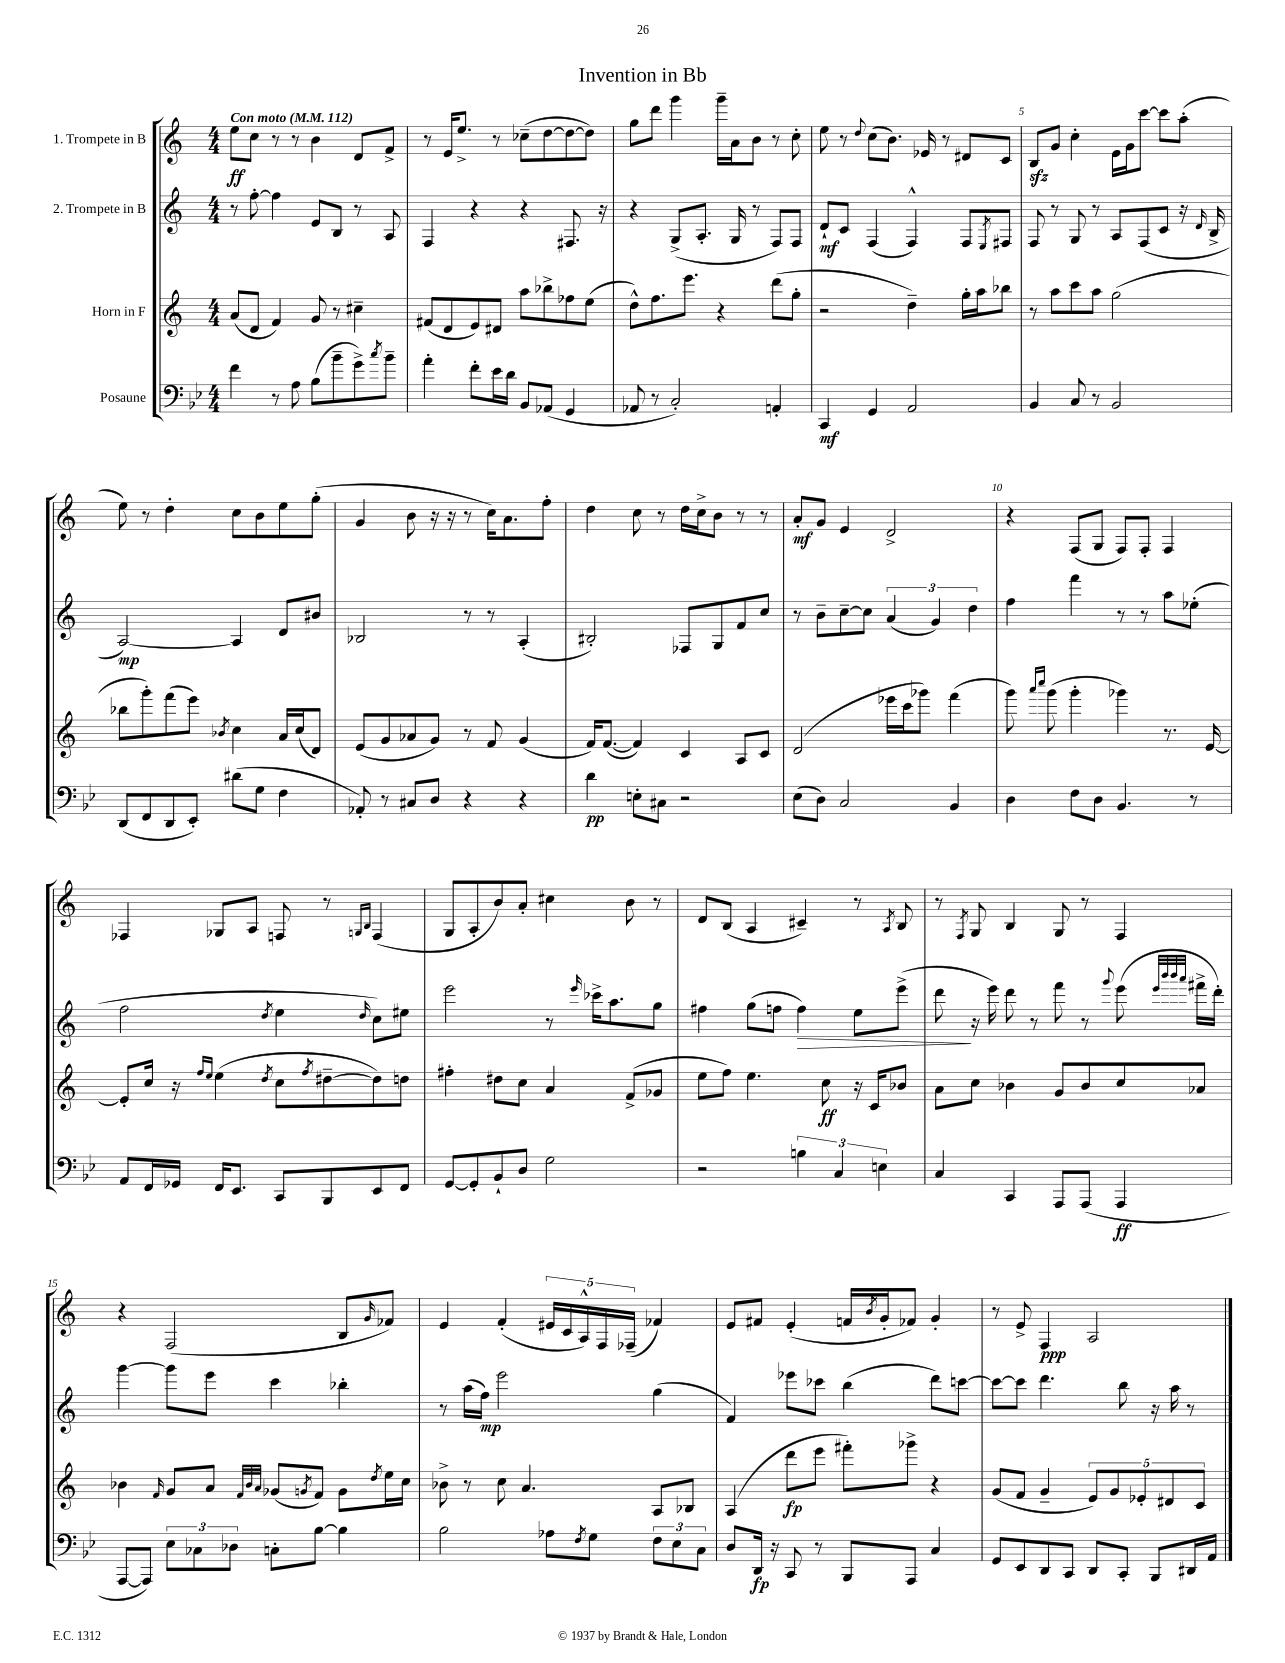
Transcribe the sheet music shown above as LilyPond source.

\header { title = "Invention in Bb" }
<<
\new StaffGroup <<
\new Staff = "s0" \with { instrumentName = "1. Trompete in B" } {
    \clef treble \key c \major \numericTimeSignature \time 4/4 \tempo "Con moto" 4 = 112
    e''8\ff c''8 r8 r8 b'4 d'8 f'8-> |
    r8 e'16 e''8.-> r8 ces''8--( d''8~ d''8~ d''8) |
    g''8 d'''8 g'''4 g'''16-- a'16 b'8 r8 c''8-. |
    e''8 r8 \appoggiatura { d''8 } c''8( b'8.) ees'16 r8 dis'8 c'8 |
    b8\sfz g'8 c''4-. e'16 g'16 c'''8~ c'''8 a''8-.( |
    e''8) r8 d''4-. c''8 b'8 e''8 g''8-.( |
    g'4 b'8 r16 r16 r8 c''16) a'8. f''8-. |
    d''4 c''8 r8 d''16 c''16-> b'8 r8 r8 |
    a'8-.\mf g'8 e'4 d'2-> |
    r4 f8( g8 f8) f8-. f4 |
    fes4 ges8 a8 f8 r8 \grace { g16 b16 } f4( |
    g8 a8-. b'8) a'8-. cis''4 b'8 r8 |
    d'8 b8( a4 cis'4--) r8 \acciaccatura { a8 } b8 |
    r8 \acciaccatura { f8 } g8 b4 g8 r8 f4 |
    r4 f2( b8 \grace { g'16 } fes'8) |
    e'4 f'4-.( \tuplet 5/4 { eis'16 c'16 a16-^) f16 fes16--( } fes'4) |
    e'8 fis'8 e'4-.( f'16 \acciaccatura { b'8 } g'16-. fes'8) g'4-. |
    r8 e'8-> f4\ppp a2 \bar "|." |
}
\new Staff = "s1" \with { instrumentName = "2. Trompete in B" } {
    \clef treble \key c \major \numericTimeSignature \time 4/4
    r8 f''8~-. f''4 e'8 b8 r8 a8 |
    f4 r4 r4 fis8. r16 |
    r4 g8->( a8.-. g16 r8 f8) f8 |
    d'8-!\mf c'8 f4( f4-^) f8 \acciaccatura { e8 } fis8 |
    f8 r8 g8 r8 a8 f8( c'8 r16 \grace { d'16 } b16-> |
    a2~\mp) a4 d'8 bis'8 |
    bes2 r8 r8 a4-.( |
    bis2-.) fes8 g8 f'8 c''8 |
    r8 b'8-- c''8~-- c''8 \tuplet 3/2 { a'4( g'4) d''4 } |
    f''4 f'''4 r8 r8 a''8 ees''8-.( |
    f''2 \acciaccatura { d''8 } e''4 \grace { d''16 } c''8) eis''8 |
    e'''2 r8 \grace { e'''16 } ces'''16-> a''8. g''8 |
    fis''4 g''8( f''8 f''4\>) e''8 e'''8->( |
    d'''8\! r16 e'''16) d'''8 r8 f'''8 r8 \appoggiatura { g'''8 } e'''8( \grace { e'''32 b'''32 b'''32 a'''32 } fis'''16-> d'''16-.) |
    g'''4~ g'''8 e'''8 c'''4 bes''4-. |
    r8 a''16( f''16\mp) e'''2 g''4( |
    f'4) ees'''8 ces'''8 b''4( d'''8) c'''8~ |
    c'''8~ c'''8 d'''4. b''8 r16 a''16 r8 \bar "|." |
}
\new Staff = "s2" \with { instrumentName = "Horn in F" } {
    \clef treble \key c \major \numericTimeSignature \time 4/4
    a'8( d'8 f'4) g'8 r8 cis''4-- |
    fis'8( d'8 e'8) dis'8 a''8 bes''8-> fes''8 e''8( |
    d''8-^) f''8. e'''8. r4 d'''8( g''8-. |
    r2 d''4--) g''16-. a''16 bes''8 |
    r8 a''8 c'''8 a''8 g''2( |
    bes''8 g'''8-.) f'''8( e'''8) \acciaccatura { bes'8 } c''4 a'16 c''16( d'8) |
    e'8( g'8 aes'8 g'8) r8 f'8 g'4( |
    f'16) f'8.~( f'4) c'4 a8 c'8 |
    d'2( ees'''16 c'''16 ges'''8) f'''4( |
    g'''8) \grace { a'''16 c''''16 } g'''8( g'''4-. ges'''4) r8. e'16~ |
    e'8-. c''16 r16 \grace { f''16 e''16 } e''4( \acciaccatura { d''8 } c''8 \acciaccatura { f''8 } dis''8~-- dis''8) d''8 |
    fis''4-. dis''8 c''8 a'4 f'8->( ges'8 |
    e''8 f''8) e''4. c''8\ff r16 c'16 bes'8 |
    a'8 c''8 bes'4 g'8 bes'8 c''8 aes'8 |
    bes'4 \grace { f'16 } g'8 a'8 \grace { f'32 bes'32 a'32 } ges'8( \acciaccatura { g'8 } f'8) g'8 \acciaccatura { d''8 } e''16 c''16 |
    bes'8-> r8 c''8 a'4. a8 bes8 |
    a4( d'''8\fp e'''8 fis'''8-.) ges'''8-> r4 |
    g'8( f'8 g'4-- \tuplet 5/4 { e'8) g'8 ees'8-. dis'8 c'8 } \bar "|." |
}
\new Staff = "s3" \with { instrumentName = "Posaune" } {
    \clef bass \key bes \major \numericTimeSignature \time 4/4
    f'4 r8 a8 bes8( bes'8-- g'8->) \acciaccatura { c''8 } bes'8-- |
    a'4-. f'8-. ees'16 d'16 bes,8 aes,8( g,4 |
    aes,8 r8 c2-.) a,4-. |
    c,4\mf g,4 a,2 |
    bes,4 c8 r8 bes,2 |
    d,8( f,8 d,8 ees,8-.) dis'8( g8 f4 |
    aes,8-.) r8 cis8 d8 r4 r4 |
    d'4\pp e8-. cis8 r2 |
    ees8( d8) c2 bes,4 |
    d4 f8 d8 bes,4. r8 |
    a,8 f,16 ges,16 f,16 ees,8. c,8 bes,,8 ees,8 f,8 |
    g,8~ g,8-. bes,8-! d8 g2 |
    r2 \tuplet 3/2 { b4 c4 e4 } |
    c4 c,4 a,,8 a,,8( a,,4\ff |
    a,,8~ a,,8) \tuplet 3/2 { ees8 ces8 des8 } c8-. bes8~ bes4 |
    bes2 aes8 \acciaccatura { f8 } g8 \tuplet 3/2 { f8 ees8 c8 } |
    d8 d,16\fp r16 c,8 r8 bes,,8 a,,8 c4 |
    g,8 ees,8 d,8 c,8 d,8 c,8-. bes,,8 dis,16 a,16 \bar "|." |
}
>>
>>
\layout { \context { \Score \override BarNumber.break-visibility = ##(#f #t #t) barNumberVisibility = #(every-nth-bar-number-visible 5) } }
